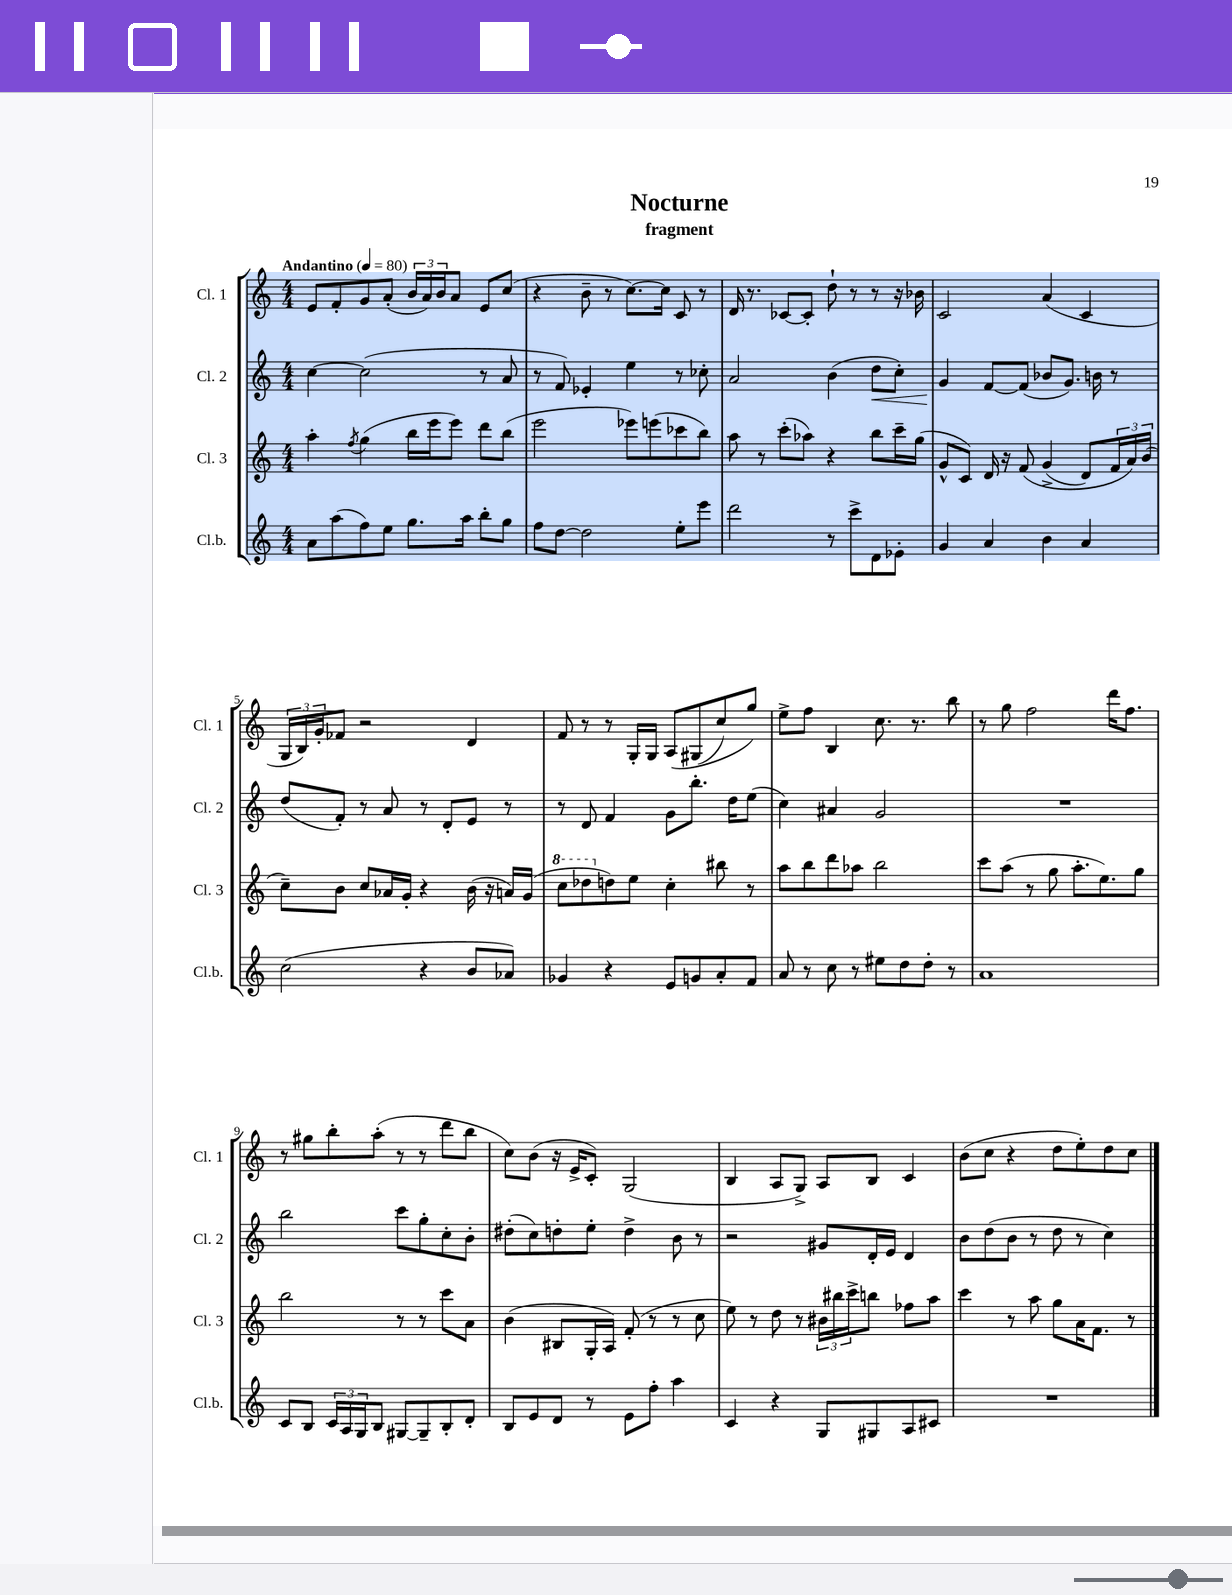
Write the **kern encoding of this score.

**kern	**kern	**kern	**dynam	**kern
*part4	*part3	*part2	*part2	*part1
*staff4	*staff3	*staff2	*staff2	*staff1
*I"Cl.b.	*I"Cl. 3	*I"Cl. 2	*	*I"Cl. 1
*I'Cl.b.	*I'Cl. 3	*I'Cl. 2	*	*I'Cl. 1
*clefG2	*clefG2	*clefG2	*	*clefG2
*k[]	*k[]	*k[]	*	*k[]
*M4/4	*M4/4	*M4/4	*	*M4/4
*MM80	*MM80	*MM80	*	*MM80
=1	=1	=1	=1	=1
!	!	!	!	!LO:TX:a:B:t=Andantino
8a\L	4aa'\	[4cc\	.	8e/L
(8aa\	.	.	.	8f'/
.	8qff/	.	.	.
8ff\)	(4gg\	(2cc\]	.	8g/
8ee\J	.	.	.	(8a'/J
8.gg\L	16bb\LL	.	.	24b/LL
.	.	.	.	24a/)
.	16eee\J	.	.	.
.	.	.	.	24b/J
.	8eee\J)	.	.	8a/J
16aa\Jk	.	.	.	.
8bb'\L	8ddd\L	8r	.	8e/L
8gg\J	(8bb\J	8a/	.	(8cc/J
=2	=2	=2	=2	=2
8ff\L	2eee\	8r	.	4r
[8dd\J	.	8f/)	.	.
2dd\]	.	4e-X'/	.	8b~\
.	.	.	.	8r
.	8eee-X\L)	4ee\	.	[8.cc\L)
.	(8eeen\	.	.	.
.	.	.	.	16cc\Jk]
8ee'\L	8ccc-X\	8r	.	8c/
8eee\J	8bb\J)	8cc-X'\	.	8r
=3	=3	=3	=3	=3
2ddd\	8aa\	2a/	.	16d/
.	.	.	.	8.r
.	8r	.	.	.
.	(8ccc'\L	.	.	[8c-X/L
.	8aa-X\J)	.	.	8c-'/J]
8r	4r	(4b\	.	8dd`\
8ccc^\L	.	.	.	8r
!	!	!	!LO:HP:b	!
8d\	8bb\L	8dd\L	<	8r
8e-X'\J	16ccc~\L	8cc'\J)	.	16r
.	(16gg\JJ	.	.	16b-X\
=4	=4	=4	=4	=4
4g/	8g^^/L	4g/	.	2c/
.	8c/J)	.	.	.
4a/	16d/	[8f/L	[	.
.	16r	.	.	.
.	(8f/	(8f/J]	.	.
4b\	(4g^/	8b-X/L	.	(4a/
.	.	8.g/J)	.	.
4a/	8d/L)	.	.	4c/
.	.	16bn\	.	.
.	24f/L	8r	.	.
.	24a/)	.	.	.
.	(24b/JJ	.	.	.
!!LO:LB:g=z
=5	=5	=5	=5	=5
(2cc\	8cc~\L)	(8dd/L	.	24G/LL
.	.	.	.	24B/)
.	.	.	.	24g'/J
.	8b\J	8f'/J)	.	8f-X/J
.	8cc/L	8r	.	2r
.	16a-X/L	8a/	.	.
.	16g'/JJ	.	.	.
4r	4r	8r	.	.
.	.	8d'/L	.	.
8b/L	(16b\	8e/J	.	4d/
.	16r	.	.	.
8a-X/J)	16an/LL)	8r	.	.
.	(16g/JJ	.	.	.
=6	=6	=6	=6	=6
*	*8va	*	*	*
4g-X/	8ccc\L	8r	.	8f/
.	8ddd-X\	8d/	.	8r
*	*X8va	*	*	*
4r	8ddn\)	4f/	.	8r
.	8ee\J	.	.	16G'/LL
.	.	.	.	16G/JJ
8e/L	4cc'\	8g\L	.	(8A/L
8gn/	.	8.bb'\J	.	(8G#X/
8a'/	8bb#X\	.	.	8cc/)
.	.	16dd\KL	.	.
8f/J	8r	(8ee\J	.	8gg/J)
=7	=7	=7	=7	=7
8a/	8aa\L	4cc\)	.	8ee^\L
8r	8bb\	.	.	8ff\J
8cc\	8ddd\	4a#X/	.	4B/
8r	8aa-X\J	.	.	.
8ee#X\L	2bb\	2g/	.	8.cc\
8dd\	.	.	.	.
.	.	.	.	8.r
8dd'\J	.	.	.	.
8r	.	.	.	8bb\
=8	=8	=8	=8	=8
1a	8ccc\L	1r	.	8r
.	(8aa\J	.	.	8gg\
.	8r	.	.	2ff\
.	8gg\	.	.	.
.	8.aa'\L	.	.	.
.	8.ee\)	.	.	.
.	.	.	.	16ddd\KL
.	.	.	.	8.ff\J
.	8gg\J	.	.	.
!!LO:LB:g=z
=9	=9	=9	=9	=9
8c/L	2bb\	2bb\	.	8r
8B/J	.	.	.	8gg#X\L
24c/LL	.	.	.	8bb'\
24A/	.	.	.	.
24G/J	.	.	.	.
8B/J	.	.	.	(8aa'\J
[8G#X/L	8r	8ccc\L	.	8r
8G#~/]	8r	8gg'\	.	8r
8B'/	8ccc\L	8cc'\	.	8ddd\L
8d'/J	8a\J	8b'\J	.	8bb\J
=10	=10	=10	=10	=10
8B/L	(4b\	(8dd#X'\L	.	8cc\L)
8e/	.	8cc\)	.	(8b\J
8d/J	8B#X/L	8ddn'\	.	16r
.	.	.	.	16e^/KL
8r	16G'/L	8ee'\J	.	8c'/J)
.	16A/JJ)	.	.	.
8e\L	(8f'/	4dd^\	.	(2G/
8ff'\J	8r	.	.	.
4aa\	8r	8b\	.	.
.	8cc\	8r	.	.
=11	=11	=11	=11	=11
4c/	8ee\)	2r	.	4B/
.	8r	.	.	.
4r	8dd\	.	.	8A/L
.	8r	.	.	8G^/J)
8G/L	24b#X\LL	8g#X/L	.	8A/L
.	24bb#X\	.	.	.
.	24ccc^\J	.	.	.
8G#X/	8bbn\J	16d'/L	.	8B/J
.	.	16e/JJ	.	.
8A/	8ff-X\L	4d/	.	4c/
8c#X/J	8aa\J	.	.	.
=12	=12	=12	=12	=12
1r	4ccc\	8b\L	.	(8b\L
.	.	(8dd\	.	8cc\J
.	8r	8b\J	.	4r
.	8aa\	8r	.	.
.	8gg\L	8dd\	.	8dd\L
.	16a\K	8r	.	8ee'\)
.	8.f\J	.	.	.
.	.	4cc\)	.	8dd\
.	8r	.	.	8cc\J
==	==	==	==	==
*-	*-	*-	*-	*-
